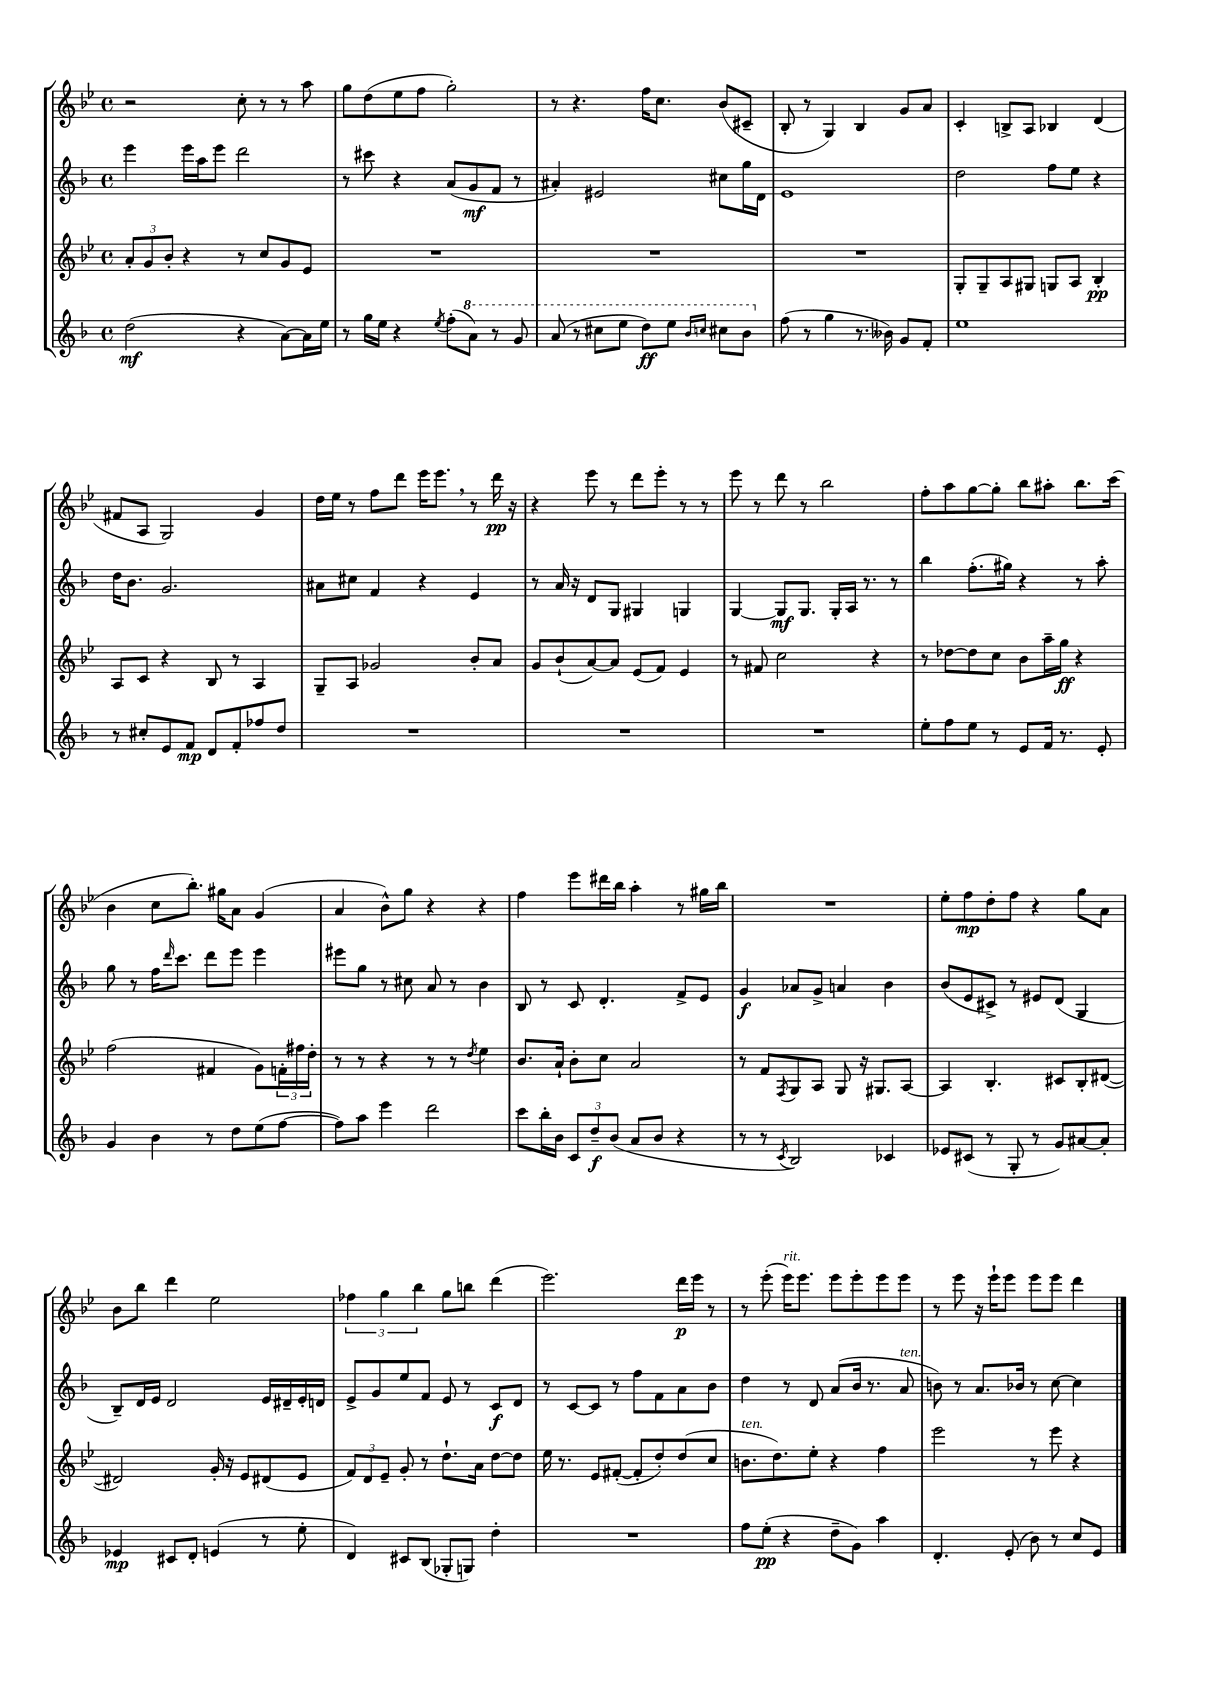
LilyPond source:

<<
\new StaffGroup <<
\new Staff = "s0" {
    \clef treble \key bes \major \defaultTimeSignature \time 4/4
    r2 c''8-. r8 r8 a''8 |
    g''8 d''8( ees''8 f''8 g''2-.) |
    r8 r4. f''16 c''8. bes'8( cis'8-- |
    bes8-. r8 g4) bes4 g'8 a'8 |
    c'4-. b8-> a8 bes4 d'4( |
    fis'8 a8 g2) g'4 |
    d''16 ees''16 r8 f''8 d'''8 ees'''16 ees'''8. \breathe r8 d'''16\pp r16 |
    r4 ees'''8 r8 d'''8 ees'''8-. r8 r8 |
    ees'''8 r8 d'''8 r8 bes''2 |
    f''8-. a''8 g''8~ g''8-. bes''8 ais''8-. bes''8. c'''16( |
    bes'4 c''8 bes''8.-.) gis''16 a'8 g'4( |
    a'4 bes'8-^) g''8 r4 r4 |
    f''4 ees'''8 dis'''16 bes''16 a''4-. r8 gis''16 bes''16 |
    R1 |
    ees''8-. f''8\mp d''8-. f''8 r4 g''8 a'8 |
    bes'8 bes''8 d'''4 ees''2 |
    \tuplet 3/2 { fes''4 g''4 bes''4 } g''8 b''8 d'''4( |
    ees'''2.) d'''16\p ees'''16 r8 |
    r8 ees'''8-.( ees'''16^\markup { \italic "rit." }) ees'''8. ees'''8 ees'''8-. ees'''8 ees'''8 |
    r8 ees'''8 r16 ees'''16-! ees'''8 ees'''8 ees'''8 d'''4 \bar "|." |
}
\new Staff = "s1" {
    \clef treble \key f \major \defaultTimeSignature \time 4/4
    e'''4 e'''16 a''16 e'''8 d'''2 |
    r8 cis'''8 r4 a'8( g'8\mf f'8 r8 |
    ais'4-.) eis'2 cis''8 g''16 d'16 |
    e'1 |
    d''2 f''8 e''8 r4 |
    d''16 bes'8. g'2. |
    ais'8 cis''8 f'4 r4 e'4 |
    r8 a'16 r16 d'8 g8 gis4 g4 |
    g4~ g8\mf g8. g16-. a16 r8. r8 |
    bes''4 f''8.-.( gis''16) r4 r8 a''8-. |
    g''8 r8 f''16 \grace { d'''16 } c'''8. d'''8 e'''8 e'''4 |
    eis'''8 g''8 r8 cis''8 a'8 r8 bes'4 |
    bes8 r8 c'8 d'4.-. f'8-> e'8 |
    g'4\f aes'8 g'8-> a'4 bes'4 |
    bes'8( e'8 cis'8->) r8 eis'8 d'8( g4 |
    bes8--) d'16 e'16 d'2 e'16 dis'16-- e'16-. d'16 |
    e'8-> g'8 e''8 f'8 e'8 r8 c'8\f d'8 |
    r8 c'8~ c'8 r8 f''8 f'8 a'8 bes'8 |
    d''4 r8 d'8 a'8( bes'16 r8. a'8^\markup { \italic "ten." } |
    b'8) r8 a'8. bes'16 r8 c''8~ c''4 \bar "|." |
}
\new Staff = "s2" {
    \clef treble \key bes \major \defaultTimeSignature \time 4/4
    \tuplet 3/2 { a'8-. g'8 bes'8-. } r4 r8 c''8 g'8 ees'8 |
    R1 |
    R1 |
    R1 |
    g8-. g8-- a8 gis8 g8 a8 bes4-.\pp |
    a8 c'8 r4 bes8 r8 a4 |
    g8-- a8 ges'2 bes'8-. a'8 |
    g'8 bes'8-!( a'8~) a'8 ees'8( f'8) ees'4 |
    r8 fis'8 c''2 r4 |
    r8 des''8~ des''8 c''8 bes'8 a''16-- g''16\ff r4 |
    f''2( fis'4 g'8) \tuplet 3/2 { f'16-. fis''16 d''16-. } |
    r8 r8 r4 r8 r8 \acciaccatura { d''8 } ees''4 |
    bes'8. a'16-! bes'8-. c''8 a'2 |
    r8 f'8 \acciaccatura { f8 } g8 a8 g8 r16 gis8. a8~ |
    a4 bes4.-. cis'8 bes8-. dis'8~( |
    dis'2) g'16-. r16 ees'8 dis'8( ees'8 |
    \tuplet 3/2 { f'8) d'8 ees'8-- } g'8-. r8 d''8.-! a'16 d''8~ d''8 |
    ees''16 r8. ees'8 fis'8~-.( fis'8-. d''8-.) d''8( c''8 |
    b'8.^\markup { \italic "ten." } d''8.) ees''8-. r4 f''4 |
    ees'''2 r8 ees'''8 r4 \bar "|." |
}
\new Staff = "s3" {
    \clef treble \key f \major \defaultTimeSignature \time 4/4
    d''2\mf( r4 a'8~) a'16 e''16 |
    r8 g''16 e''16 r4 \acciaccatura { e''8 } f''8-.( \ottava #1 a''8) r8 g''8 |
    a''8( r8 cis'''8 e'''8 d'''8\ff) e'''8 \grace { bes''16 c'''16 } cis'''8 bes''8 \ottava #0 |
    f''8( r8 g''4 r8. beses'16) g'8 f'8-. |
    e''1 |
    r8 cis''8-. e'8 f'8\mp d'8 f'8-. fes''8 d''8 |
    R1 |
    R1 |
    R1 |
    e''8-. f''8 e''8 r8 e'8 f'16 r8. e'8-. |
    g'4 bes'4 r8 d''8 e''8( f''8~ |
    f''8) a''8 e'''4 d'''2 |
    c'''8 bes''16-. bes'16 \tuplet 3/2 { c'8 d''8--\f bes'8( } a'8 bes'8 r4 |
    r8 r8 \acciaccatura { c'8 } bes2) ces'4 |
    ees'8 cis'8( r8 g8-. r8 g'8) ais'8~ ais'8-. |
    ees'4\mp cis'8 d'8-. e'4( r8 e''8-. |
    d'4) cis'8 bes8( ges8-. g8) d''4-. |
    R1 |
    f''8 e''8-.\pp( r4 d''8-- g'8) a''4 |
    d'4.-. e'8-.( bes'8) r8 c''8 e'8 \bar "|." |
}
>>
>>
\layout { \context { \Score \remove "Bar_number_engraver" } }
